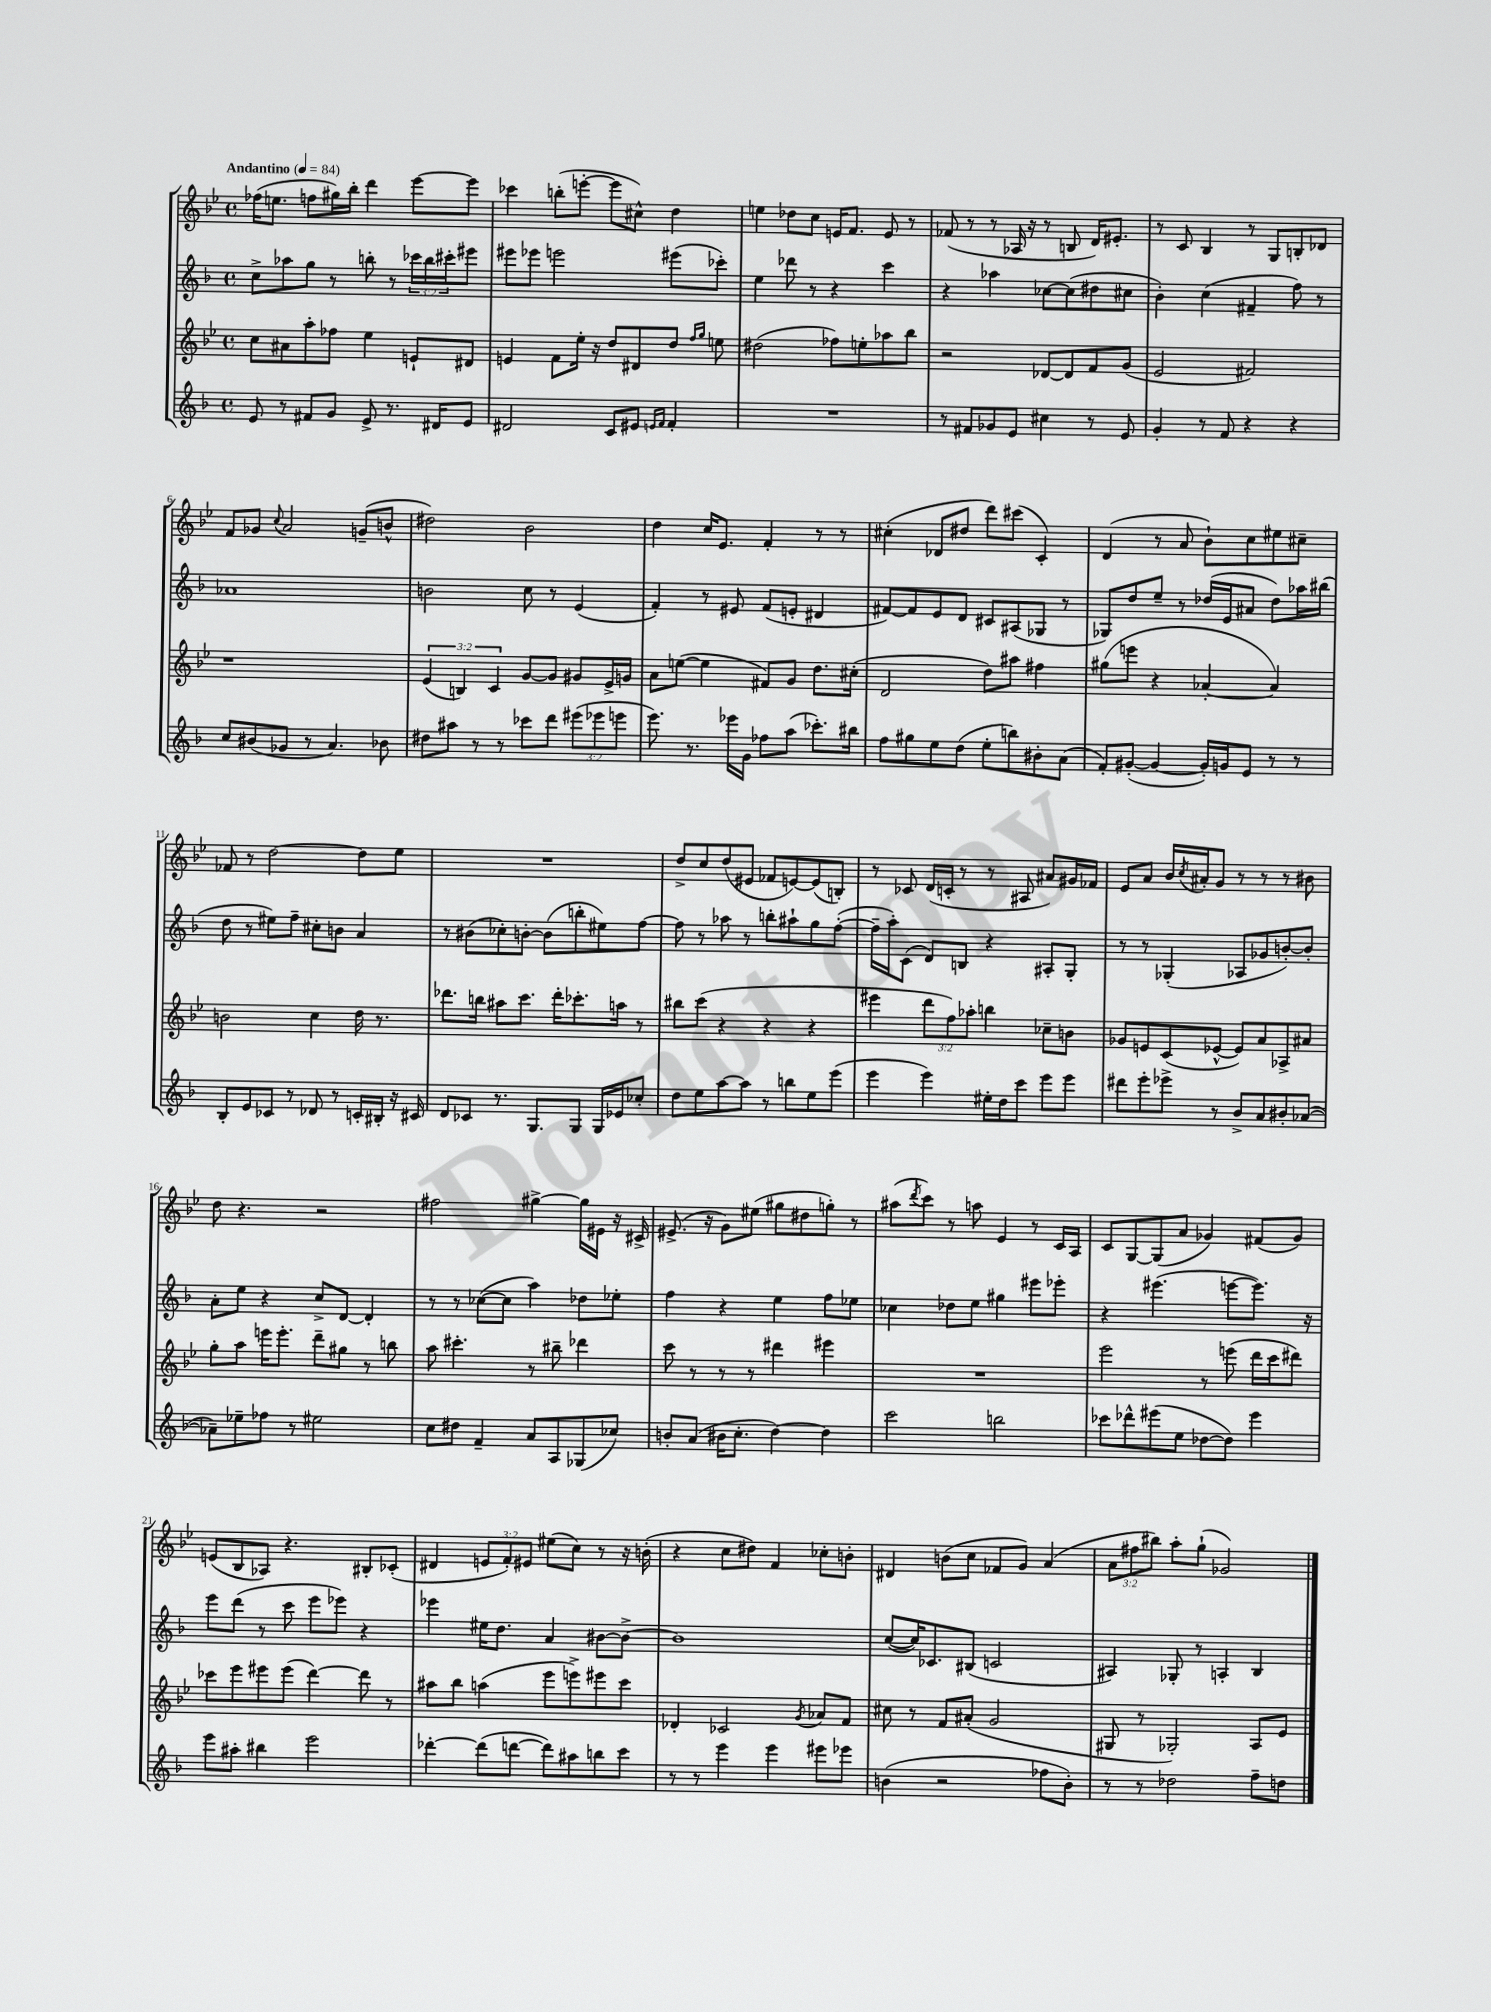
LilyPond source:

<<
\new StaffGroup <<
\new Staff = "s0" {
    \clef treble \key bes \major \defaultTimeSignature \time 4/4 \override Staff.TupletNumber.text = #tuplet-number::calc-fraction-text \tempo "Andantino" 4 = 84
    fes''16( e''8. f''8 gis''16) bes''16-. d'''4 ees'''8~ ees'''8 |
    ces'''4 b''8-.( e'''8~-. e'''8 cis''8-^) d''4 |
    e''4 des''8 c''8 e'16 f'8. e'8 r8 |
    fes'8( r8 r8 aes16 r16 r8 b8 d'16) eis'8.-. |
    r8 c'8 bes4 r8 g8 b8-. des'8 |
    f'8 ges'8 \appoggiatura { c''8 } a'2 g'8--( b'8-^ |
    dis''2) bes'2 |
    d''4 c''16 ees'8. f'4-. r8 r8 |
    cis''4-.( des'8 dis''8 d'''8) cis'''8( c'4-.) |
    d'4( r8 a'8 bes'8-!) c''8 eis''8 cis''8-- |
    fes'8 r8 d''2~ d''8 ees''8 |
    R1 |
    d''8-> c''8 d''8( eis'8 fes'8 e'8~) e'8( b8-.) |
    r8 ces'8 d'16( c'16-. r8 r8 ais8 ais'8) gis'16 fes'16 |
    ees'8 a'8 bes'16 \acciaccatura { c''8 } ais'16-. g'8 r8 r8 r8 bis'8 |
    d''8 r4. r2 |
    fis''2 gis''4~-> gis''16 eis'16 r16 cis'16-> |
    eis'8.->( r16 g'8) eis''8( gis''8 dis''8 g''8-.) r8 |
    ais''8( \acciaccatura { d'''8 } c'''8) r8 a''8 ees'4 r8 c'16 a16 |
    c'8 g8~ g8( a'8 ges'4) fis'8( ges'8) |
    e'8( bes8 aes8) r4. bis8-. ces'8-.( |
    dis'4 \tuplet 3/2 { e'8 f'8-.) eis'8 } eis''8( c''8) r8 r16 b'16-.( |
    r4 c''8 dis''8) f'4 ces''8-. b'8-. |
    dis'4 b'8( c''8 fes'8 g'8) a'4( |
    \tuplet 3/2 { a'8 fis''8 bis''8) } a''8-. g''8-!( ges'2) \bar "|." |
}
\new Staff = "s1" {
    \clef treble \key f \major \defaultTimeSignature \time 4/4 \override Staff.TupletNumber.text = #tuplet-number::calc-fraction-text
    c''8-> aes''8 g''8 r8 b''8-. r8 \tuplet 3/2 { ces'''16 b''16 cis'''16-. } eis'''8 |
    eis'''8 ees'''8 e'''2 eis'''8( ces'''8-.) |
    e''4 des'''8 r8 r4 c'''4 |
    r4 aes''4 ces''8~ ces''8( dis''8 cis''8 |
    bes'4-.) c''4( fis'4-- f''8) r8 |
    aes'1 |
    b'2 c''8 r8 e'4( |
    f'4-.) r8 eis'8 f'8( e'8-. dis'4 |
    fis'8~) fis'8 e'8 d'8 cis'8 ais8( ges8 r8 |
    ges8) d''8 e''8-- r8 des''16( e'16 ais'8 des''8) aes''16 bis''16( |
    d''8 r8 eis''8) f''8-- cis''8-. b'8 a'4 |
    r8 bis'8( ces''8-.) b'8~-. b'8( b''8-. eis''8) f''8~ |
    f''8 r8 aes''8 r8 b''8-. ais''8-! g''8 f''8~-.( |
    f''16-- a''16-.) c'8( d'8) b8 r4 ais8-. g8-. |
    r8 r8 ges4-.( aes8 ges'8 b'8~-.) b'8-. |
    a'8-. e''8 r4 c''8-> d'8~ d'4-. |
    r8 r8 ces''8~( ces''8 a''4) des''8 ees''8-. |
    f''4 r4 e''4 f''8 ees''8 |
    ces''4 des''8 e''8 gis''4 eis'''8 ees'''8-. |
    r4 eis'''4.( e'''8~ e'''8.) r16 |
    e'''8 d'''8( r8 c'''8 e'''8 ees'''8) r4 |
    ees'''4 eis''16 d''8. a'4 bis'8~ bis'8~-> |
    bis'1 |
    c''8~( c''16) ces'8. bis8( c'2 |
    ais4) ges8-. r8 a4-. bes4 \bar "|." |
}
\new Staff = "s2" {
    \clef treble \key bes \major \defaultTimeSignature \time 4/4 \override Staff.TupletNumber.text = #tuplet-number::calc-fraction-text
    c''8 ais'8 a''8-. fes''8 ees''4 e'8-! dis'8 |
    e'4 f'8 ees''16-. r16 d''8 dis'8 d''8 \grace { f''16 g''16 } e''8 |
    dis''2( fes''8) e''8-. aes''8 bes''8 |
    r2 des'8~ des'8 f'8 g'8( |
    ees'2 fis'2) |
    r1 |
    \tuplet 3/2 { ees'4( b4) c'4 } g'8~ g'8 gis'8 ees'16-> g'16 |
    a'8 e''8~( e''4 fis'8) g'8 d''8. cis''16-.( |
    d'2 d''8) ais''8 fis''4 |
    gis''8( e'''8 r4 aes'4~-. aes'4) |
    b'2 c''4 d''16 r8. |
    des'''8. b''16 ais''8 c'''8. des'''16-. ces'''8.-. a''16 r8 |
    bis''8 c'''8( r4 r4 r4 |
    eis'''4 \tuplet 3/2 { d'''8 f''8) aes''8-. } b''4 ces''8-- b'8 |
    ges'8 e'8 c'8( ees'8~-^ ees'8) a'8 aes8-> ais'8 |
    g''8-. a''8 e'''16 e'''8.-. d'''8-- gis''8 r8 b''8 |
    a''8 cis'''4.-. r8 bis''8-- des'''4 |
    c'''8 r8 r8 r8 dis'''4 eis'''4 |
    R1 |
    ees'''2 r8 e'''8( d'''16 c'''16 dis'''8) |
    ces'''8 ees'''8 eis'''8 eis'''8( d'''4~) d'''8 r8 |
    ais''8 bes''8 a''4( ees'''8 e'''8->) eis'''8 c'''8 |
    des'4-. ces'2 \acciaccatura { g'8 } aes'8 f'8 |
    cis''8 r8 f'8 ais'8-.( g'2 |
    gis8 r8 ges2-.) a8 ees'8 \bar "|." |
}
\new Staff = "s3" {
    \clef treble \key f \major \defaultTimeSignature \time 4/4 \override Staff.TupletNumber.text = #tuplet-number::calc-fraction-text
    e'8 r8 fis'8 g'8 e'8-> r8. dis'16 e'8 |
    dis'2 c'8 eis'8 \grace { e'16 f'16 } f'4-. |
    R1 |
    r8 fis'8 ges'8 e'8 cis''4 r8 e'8 |
    g'4-. r8 f'8 r4 r4 |
    c''8 bis'8( ges'8 r8 a'4.) bes'8 |
    dis''8 ais''8 r8 r8 ces'''8 d'''8 \tuplet 3/2 { eis'''8( ees'''8 e'''8 } |
    e'''8.) r8. ees'''16 g'16 fes''8 a''8( ces'''8.-.) bis''16 |
    f''8 gis''8 e''8 d''8( e''8-. b''8) bis'8-. a'8( |
    f'8-.) gis'8~-.( gis'4~ gis'16-.) g'16 e'8 r8 r8 |
    bes8-. e'8 ces'8 r8 des'8 r8 c'16-. bis16-. r16 cis'16 |
    d'8 ces'8 r8. g8. g8 g16 ees'16 ces''8-. |
    d''8 e''8 a''8~ a''8 r8 b''8 e''8 e'''8( |
    e'''4 e'''4) eis''16-. d''16 c'''8 e'''8 e'''8 |
    dis'''8 e'''8-. ees'''8-> r8 bes'8-> a'8 bis'8-. aes'8~( |
    aes'8--) ees''8-- fes''8 r8 eis''2 |
    c''8 dis''8 f'4-- a'8 a8 ges8( ces''8) |
    b'8-. a'8( bis'16 c''8.-. d''4~) d''4 |
    c'''2 b''2 |
    ces'''8 des'''8-^ eis'''8( e''8 des''8~ des''8) eis'''4 |
    e'''8 ais''8-. bis''4 e'''2 |
    des'''4~-. des'''8( d'''8~ d'''8) ais''8 b''8 c'''8 |
    r8 r8 e'''4 e'''4 eis'''8 ees'''8 |
    b'4( r2 fes''8 b'8-.) |
    r8 r8 des''2 f''8-- d''8 \bar "|." |
}
>>
>>
